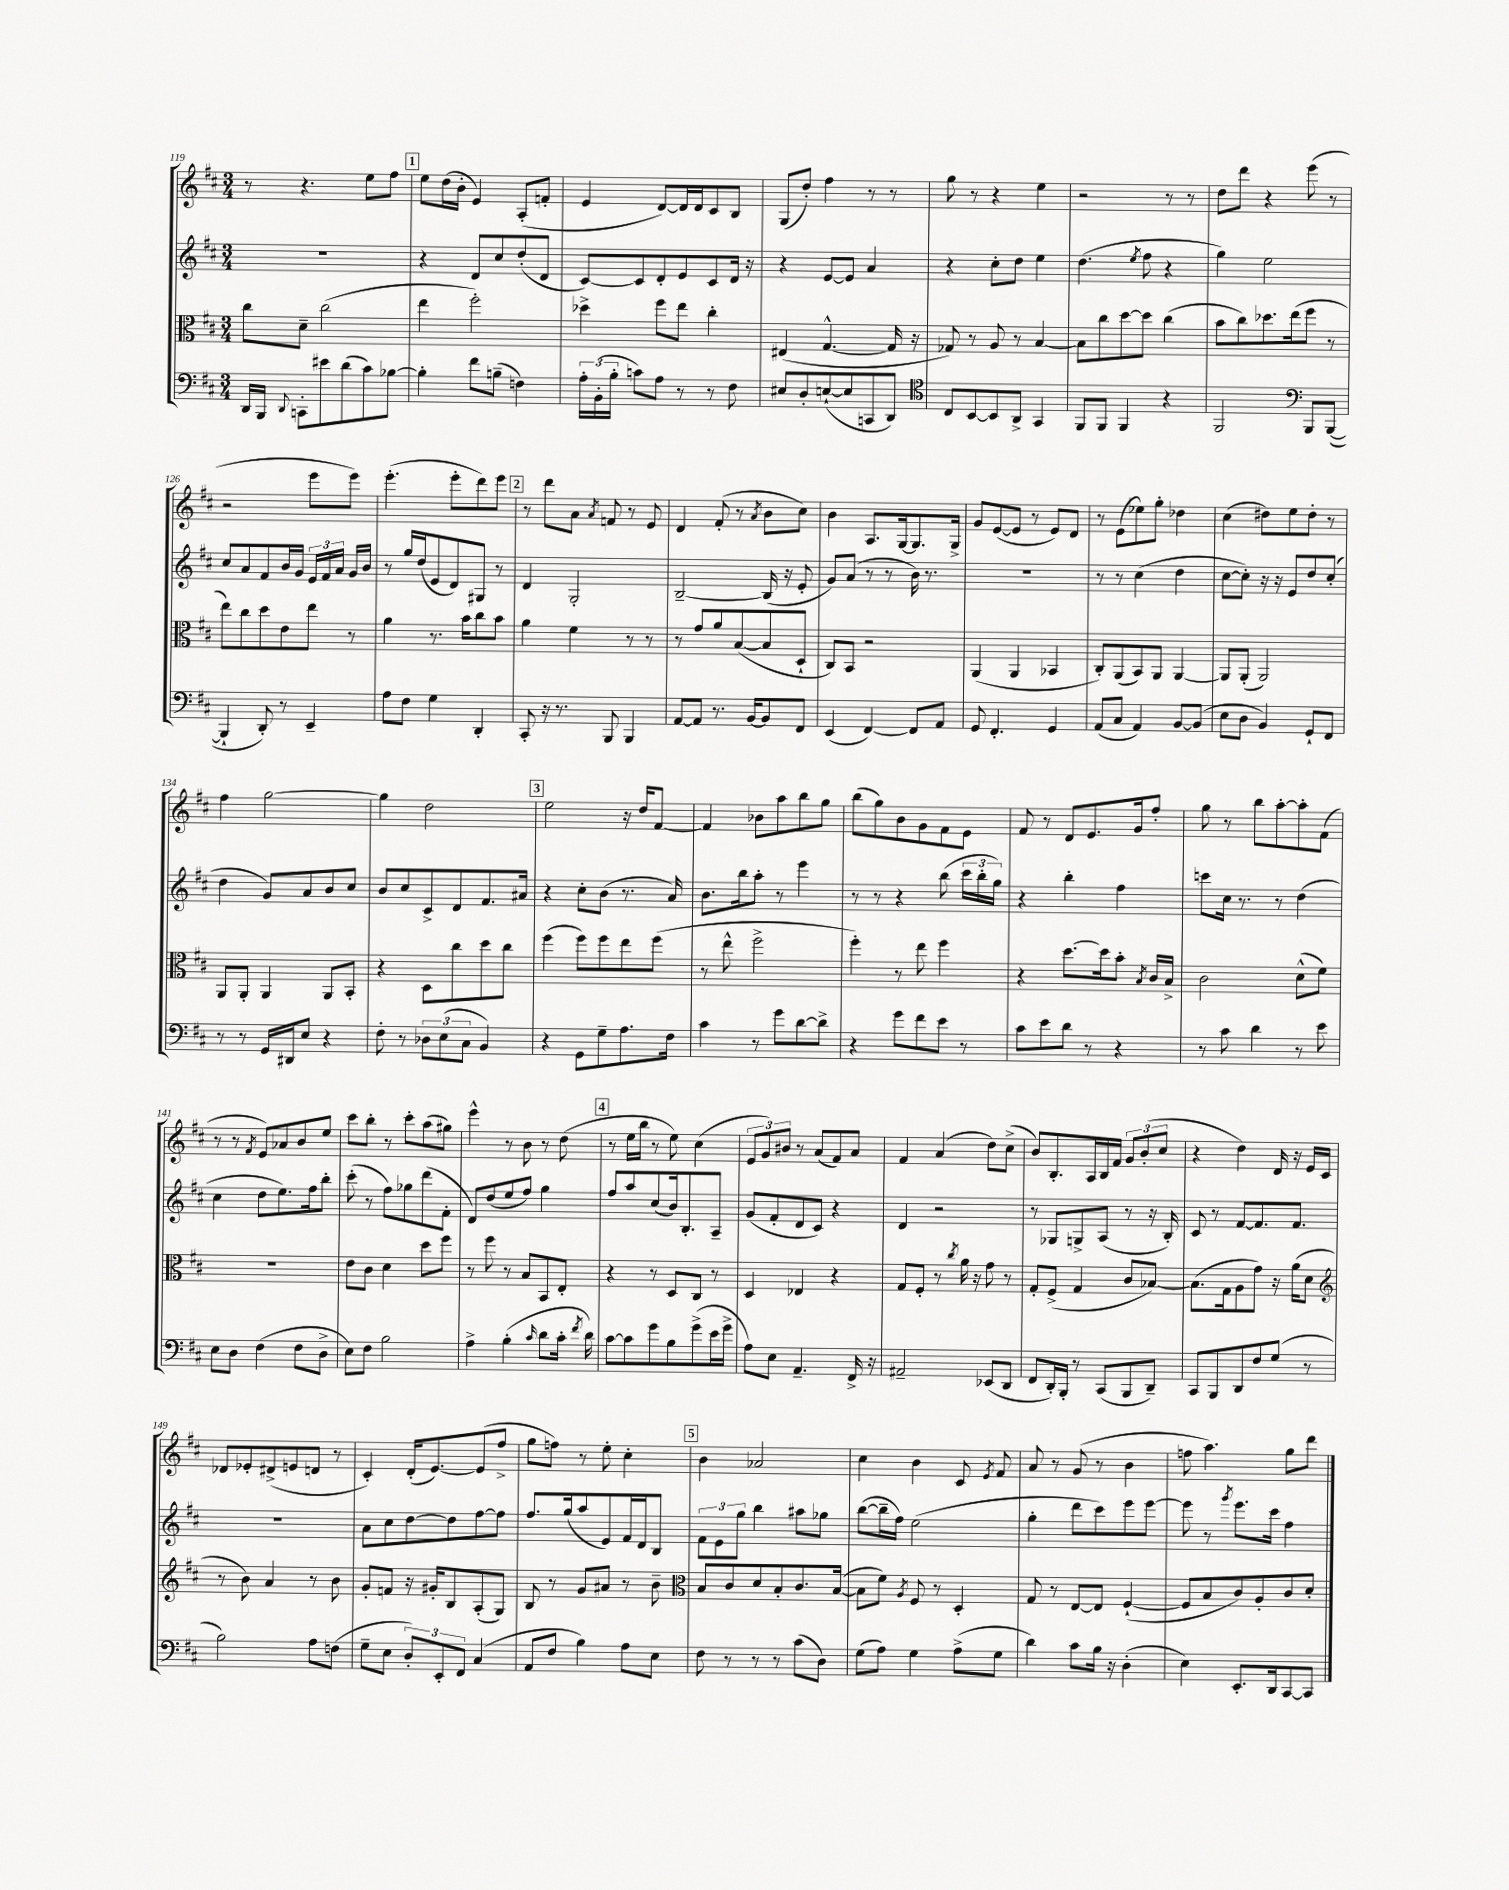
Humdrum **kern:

**kern	**kern	**kern	**kern
*staff4	*staff3	*staff2	*staff1
*clefF4	*clefC3	*clefG2	*clefG2
*k[f#c#]	*k[f#c#]	*k[f#c#]	*k[f#c#]
*M3/4	*M3/4	*M3/4	*M3/4
16DD	8cc#	2.r	8r
16BBB	.	.	.
8qqDD	.	.	.
8CC'	8d~	.	4.r
8e#	(2cc#	.	.
(8d	.	.	.
8c#)	.	.	8ee
[8B-	.	.	8ff#
=	=	=	=
4B-']	4ee	4r	8ee
.	.	.	(16dd
.	.	.	16b'
8f#	2ff#')	8d	4e)
(8B~	.	8cc#	.
4F)	.	(8dd'	(8A'
.	.	8d	8f'
=	=	=	=
24A'	4dd-^	[8c#)	4e
(24BB'	.	.	.
24B'	.	.	.
8c)	.	8c#]	.
8A	8ff#	8d'	[8d)
8r	8ee	8e	16d]
.	.	.	16d
8r	4cc#'	8c#	8c#
8F#	.	16d	8B
.	.	16r	.
=	=	=	=
8E#	(4E#	4r	(8G
8D'	.	.	8dd')
([8E`	[4.G^^	[8e	4ff#
8E]	.	8e]	.
8CC	.	4a	8r
8DD)	16G]	.	8r
.	16r	.	.
=	=	=	=
*clefC4	*	*	*
8C#	8G-)	4r	8gg
[8BB	8r	.	8r
8BB]	8A	8cc#'	4r
8AA^	8r	8dd	.
4GG	[4B	4ee	4ee
=	=	=	=
8FF#	8B]	(4.dd	2r
8FF#	8cc#	.	.
4FF#	[8dd	.	.
.	.	8qee	.
.	8dd]	8ff#	.
4r	(4cc#	4r	8r
.	.	.	8r
=	=	=	=
2FF#	8b	4gg)	8dd
.	8cc#)	.	8ddd
.	8.dd-	2ee	4r
.	(16ee	.	.
*clefF4	*	*	*
8BBB	8ff#	.	(8eee
([8BBB	8r	.	8r
=	=	=	=
4BBB`]	8ee)	8cc#	2r
.	8cc#	8a	.
8DD')	8dd	8f#	.
8r	8e	16b	.
.	.	16g	.
4EE~	8ee	24e	8eee
.	.	24f#	.
.	.	24a	.
.	8r	16g	8eee)
.	.	16b	.
=	=	=	=
8A	4a	8r	(4.eee'
8F#	.	16gg	.
.	.	(16dd	.
4G	8.r	8e	.
.	.	8d)	8eee'
.	16b	.	.
4DD'	8cc#	8G#	8ddd)
.	8b	8r	8eee
=	=	=	=
8CC#'	4a	4d	8r
16r	.	.	8ddd
8.r	.	.	.
.	4f#	2G'	8a
.	.	.	8qa
8BBB	.	.	8f
4BBB	8r	.	8r
.	8r	.	8e
=	=	=	=
[8AA	8r	[2B~	4d
8AA]	8g	.	.
8.r	8a	.	(8f#'
.	([8B	.	8r
[16BB	.	.	.
.	.	.	8qa
8BB]	8B]	(16B]	8b
.	.	16r	.
8FF#	8D`	8e'	8cc#)
=	=	=	=
(4EE	8C#)	8g)	4b
.	8BB	(8a	.
[4FF#)	2r	8r	8.A
.	.	8r	.
.	.	.	[16G
8FF#]	.	16b)	8.G]
.	.	8.r	.
8AA	.	.	.
.	.	.	16G^
=	=	=	=
8GG	(4AA	2.r	8g
4.FF#'	.	.	([8e
.	4AA	.	8e]
.	.	.	8r
4GG	4BB-	.	8e)
.	.	.	8d
=	=	=	=
(8AA	8C#')	8r	8r
8C#	(8AA	8r	(8e
4AA)	8BB)	(4cc#	8ee-)
.	8AA	.	8gg'
[8BB	[4AA	4dd	4dd-
(8BB]	.	.	.
=	=	=	=
8E	8AA]	[8cc#	(4cc#
8D	(8AA'	8cc#'])	.
4BB)	2AA)	16r	8dd#)
.	.	16r	.
.	.	8e	8ee
8GG`	.	8dd	8dd#'
8FF#	.	(8cc#'	8r
=	=	=	=
8r	8AA	4dd	4ff#
8r	8AA'	.	.
16GG	4AA	8g)	[2gg
16DD#	.	.	.
8E	.	8a	.
4r	8AA	8b	.
.	8BB'	8cc#	.
=	=	=	=
8F#'	4r	8b	4gg]
8r	.	8cc#	.
12D-	8D	8c#^	2dd
(12E	.	.	.
.	8cc#	8d	.
12C#	.	.	.
4BB)	8dd	8.f#	.
.	8cc#	.	.
.	.	16a#	.
=	=	=	=
4r	(4ff#	4r	2ee
8GG	8ff#)	8cc#'	.
8G~	8ff#	(8b	.
8.A	8ee	8.r	16r
.	.	.	16dd
.	(8ff#	.	[8f#
16F#	.	16a)	.
=	=	=	=
4c#	8r	8.b	4f#]
.	8ee^^	.	.
.	.	16bb	.
8r	2ff#^	8aa'	8b-
8g	.	8r	8aa
[8d	.	4eee	8bb
8d^]	.	.	8gg
=	=	=	=
4r	4ff#')	8r	(8bb
.	.	8r	8gg)
8g	8r	4r	8b
8f#	8ee	.	8g
8e	4ff#	(8bb	8f#
8r	.	24ccc#	8e
.	.	24bb'	.
.	.	24gg)	.
=	=	=	=
8c#	4r	4r	8f#
8e	.	.	8r
8d	[8.dd	4bb'	8d
8r	.	.	8.e
.	16dd]	.	.
4r	8b'	4ff#	.
.	.	.	16g
.	8qB	.	.
.	16c#	.	8ff#'
.	16B^	.	.
=	=	=	=
8r	2c#	8ccc	8gg
8c#	.	16cc#	8r
.	.	8.r	.
4d	.	.	8bb
.	.	8r	[8aa'
8r	(8d^^	(4dd	8aa']
8e	8f#)	.	(8f#
=	=	=	=
8E	2.r	4cc#	8r
8D	.	.	8r
.	.	.	8qf#
(4F#	.	8dd	8e)
.	.	8.ee)	8a-
8F#	.	.	8b
.	.	16ff#	.
8D^	.	8bb'	8ee
=	=	=	=
8E)	8e	(8ccc#'	8ccc#
8F#	8c#	8r	8bb'
2B	4d	8ff#)	8r
.	.	8gg-	8ccc#'
.	8dd	(8ddd	(8aa
.	8ff#	8f#'	8gg#)
=	=	=	=
4A^	8r	8d)	4eee^^
.	8ff#	(8dd	.
(4B'	8r	8ee	8r
.	8B	8ff#)	8b
16qqc#	.	.	.
8d	8BB	4gg	8r
16c#'	8E'	.	(8dd
8qf#	.	.	.
16d)	.	.	.
=	=	=	=
[8c#	4r	8ff#	8r
8c#]	.	8aa	16ee
.	.	.	16bb
8g	8r	(8cc#	8r
8B	8D	16b)	8ee)
.	.	8.B'	.
(8g^	8C#	.	(4cc#
16e	8r	8A~	.
16g^	.	.	.
=	=	=	=
8A)	4D	(8g	12e
.	.	.	12g)
8E	.	8f#'	.
.	.	.	12b#
4.AA~	4E-	8d	8r
.	.	8c#)	(8a
.	4r	4r	8f#)
16FF#^	.	.	8a
16r	.	.	.
=	=	=	=
2AA#~	8G	4d	4f#
.	8F#'	.	.
.	8r	2r	(4a
.	8qcc#	.	.
.	16a	.	.
.	16r	.	.
(8EE-	8g	.	8dd)
8DD	8r	.	(8cc#^
=	=	=	=
8FF#	8G'	8r	8b)
16DD')	(8F#^	8G-	8.B'
16BBB'	.	.	.
8r	4G	8G^	.
.	.	.	16A
(8CC#	.	(8A	16B
.	.	.	16f#
8BBB	8c#	8r	12g
.	.	.	(12b'
8DD~)	[8B-)	16r	.
.	.	.	12cc#
.	.	16B')	.
=	=	=	=
8CC#	(8.B-]	8c#	4r
8BBB	.	8r	.
.	16G	.	.
8DD	8A	[8f#	4dd)
8F#	8g)	8.f#]	.
(8G	16r	.	16d
.	(16a	8.f#	16r
8r	8d	.	16e
.	.	.	16c#
=	=	=	=
*	*clefG2	*	*
2B)	8r	2.r	8d-
.	8b)	.	8e-'
.	4a	.	(8d#^
.	.	.	8e
8A	8r	.	8d
(8F	8b	.	8r
=	=	=	=
8G~	8g'	8a	4c#')
8E	8f	8cc#	.
12D')	16r	[8dd	(16d'
.	16g#'	.	[8.e)
12EE'	.	.	.
.	8B	8dd]	.
12FF#	.	.	.
(4C#	(8A'	[8ff#	(8e]
.	8G)	8ff#]	8ff#^
=	=	=	=
8AA	8B	8.ff#	8gg
8F#	8r	.	8ff)
.	.	(16gg	.
4B)	8g	8aa	8r
.	8a#	8e)	8ee'
8A	8r	16f#	4cc#'
.	.	16d	.
8E	8b~	8B	.
=	=	=	=
*	*clefC3	*	*
8F#	8B	12f#	4b
.	.	12e	.
8r	8c#	.	.
.	.	12gg	.
8r	8d	4bb	2a-
8r	8B'	.	.
(8c#	8.c#	8aa#	.
8D)	.	8gg-	.
.	([16B	.	.
=	=	=	=
(8G	8B]	([8bb	4cc#
8A)	8f#)	16bb~]	.
.	.	16ff#)	.
.	8qA	.	.
4G	8F#	(2ee	4b
.	8r	.	.
(8A^	4D'	.	8c#
.	.	.	8qe
8G	.	.	8f#
=	=	=	=
4d)	8G	4gg'	8a
.	8r	.	8r
8c#	[8E	8ddd	(8g
16B	8E]	8ccc#)	8r
16r	.	.	.
(4D'	([4F#`	8eee	4b
.	.	[8eee	.
=	=	=	=
4E)	8F#]	8eee]	8ff
.	8B	8r	4.aa)
.	.	8qggg	.
8.EE'	8c#)	8.eee	.
.	8A'	.	.
16DD	.	16ccc#	.
[8CC#	8c#	4ff#	8gg
8CC#]	8d'	.	8ddd
==	==	==	==
*-	*-	*-	*-
